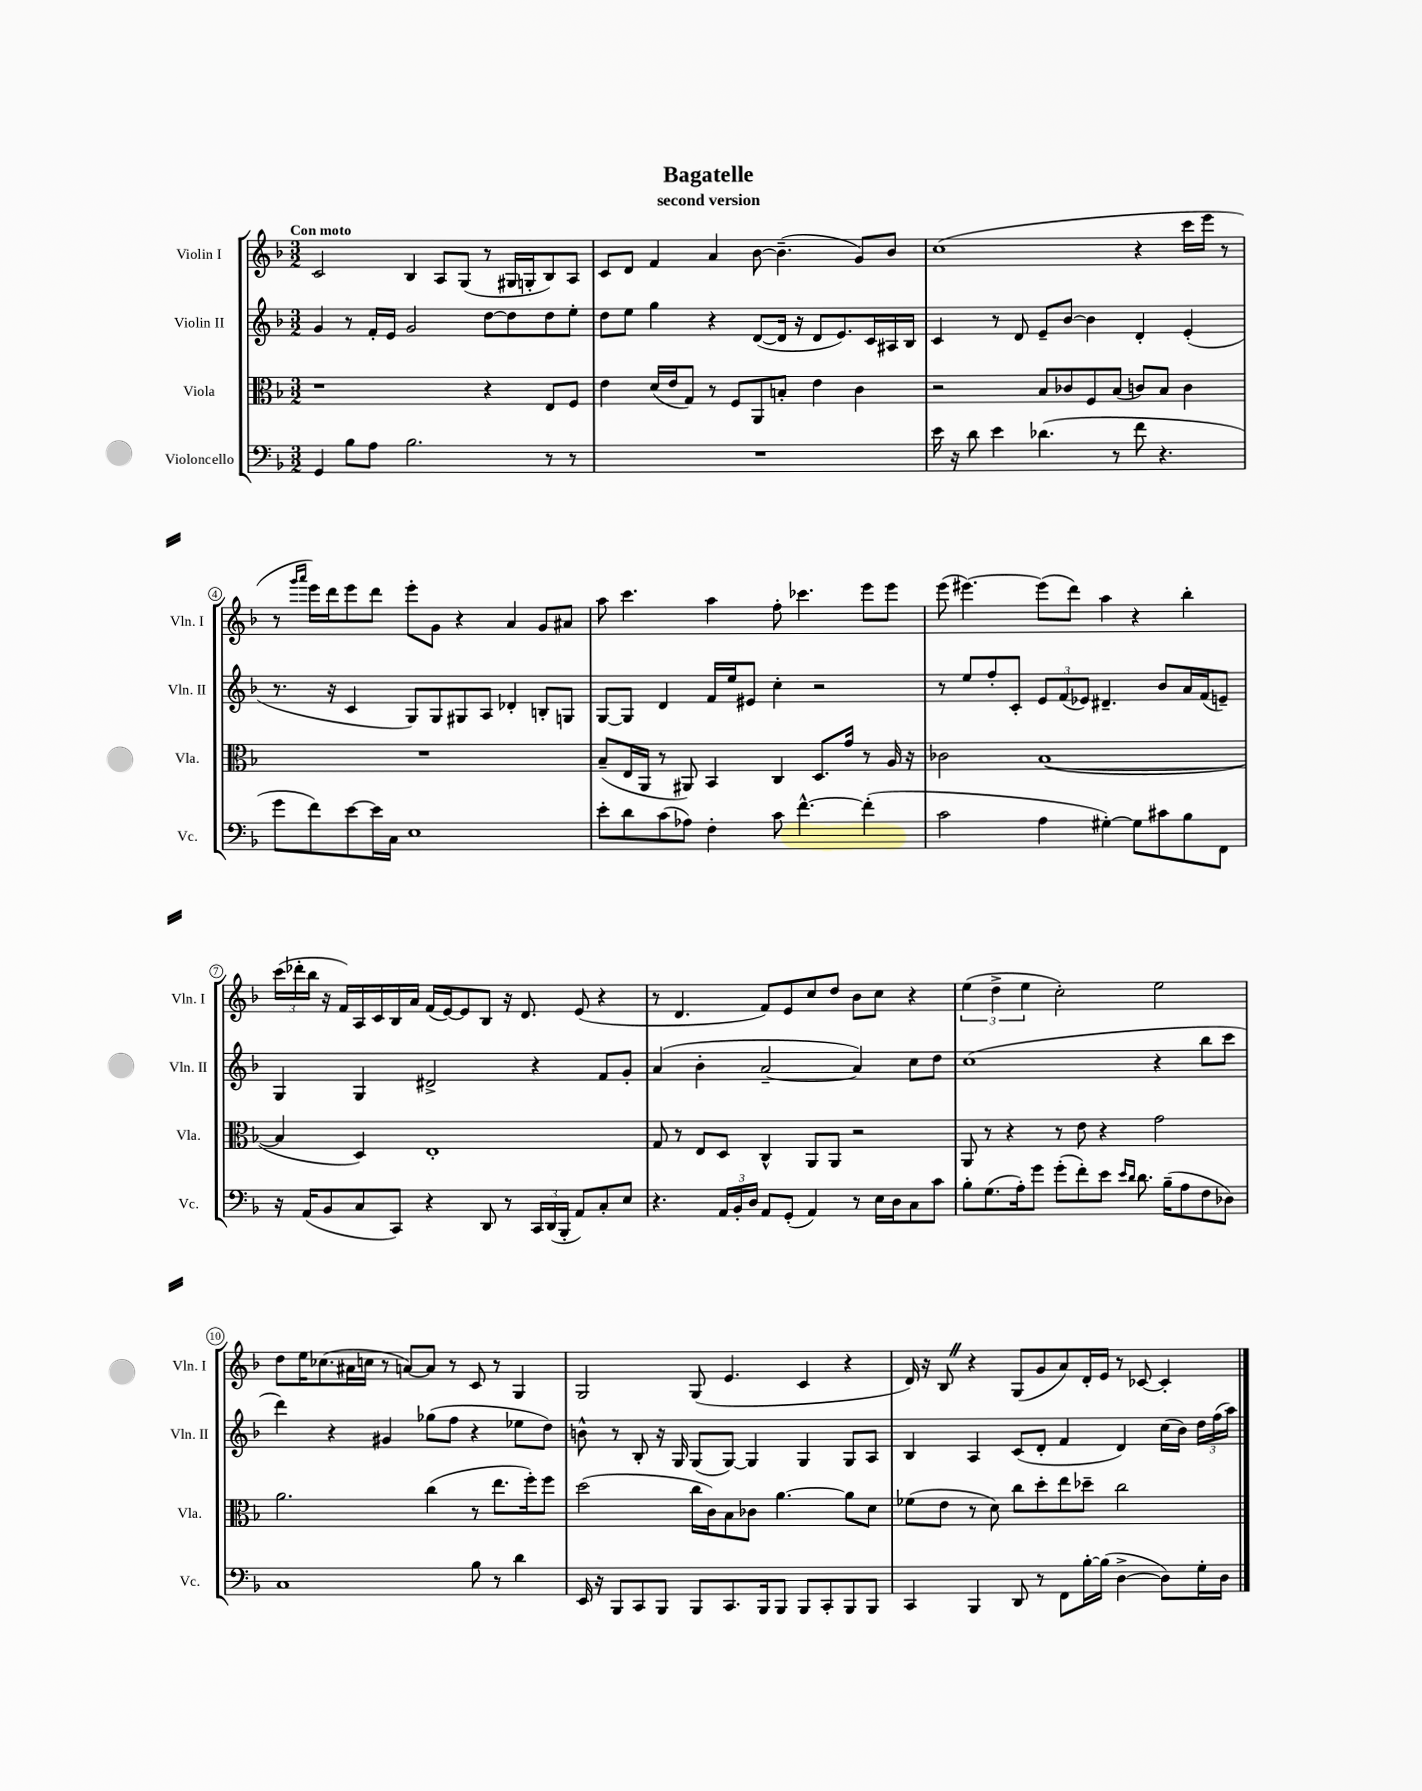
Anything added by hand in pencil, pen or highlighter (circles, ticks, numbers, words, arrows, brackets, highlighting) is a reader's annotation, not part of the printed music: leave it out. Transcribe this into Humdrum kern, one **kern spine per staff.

**kern	**kern	**kern	**kern
*staff4	*staff3	*staff2	*staff1
*clefF4	*clefC3	*clefG2	*clefG2
*k[b-]	*k[b-]	*k[b-]	*k[b-]
*M3/2	*M3/2	*M3/2	*M3/2
4GG	1r	4g	2c
8B-	.	8r	.
8A	.	16f'	.
.	.	16e	.
2.B-	.	2g	4B-
.	.	.	8A
.	.	.	(8G
.	4r	[8dd	8r
.	.	8dd]	16G#
.	.	.	16G'
8r	8E	8dd	8B-)
8r	8F	8ee'	8A
=	=	=	=
1.r	4e	8dd	8c
.	.	8ee	8d
.	(16d	4gg	4f
.	16e	.	.
.	8G)	.	.
.	8r	4r	4a
.	8F	.	.
.	8AA	([8d	[8b-
.	8B'	16d]	(4.b-~]
.	.	16r	.
.	4e	8d	.
.	.	8.e)	.
.	4c	.	8g)
.	.	16c	.
.	.	16A#	8b-
.	.	16B-	.
=	=	=	=
16e	2r	4c	(1cc
16r	.	.	.
8d	.	.	.
4e	.	8r	.
.	.	8d	.
(4.d-	8B-	8e~	.
.	8c-	[8b-	.
.	8F	4b-]	.
8r	(8B-	.	.
8f	8c)	4d'	4r
4.r	8B-	.	.
.	4c	(4e'	16ccc
.	.	.	16eee
.	.	.	8r
=	=	=	=
8g	1.r	8.r	8r
.	.	.	16qqggg
.	.	.	16qqaaa
8f)	.	.	16eee)
.	.	16r	16ddd
[8e	.	4c	8eee
16e]	.	.	8ddd
16C	.	.	.
1E	.	8G)	8eee'
.	.	8G	8g
.	.	8G#	4r
.	.	8A	.
.	.	4d-'	4a
.	.	8B'	8g
.	.	8G	8a#
=	=	=	=
8e'	(8B-~	[8G	8aa
8d	16E	8G]	4.ccc
.	16AA	.	.
(8c	8r	4d	.
8A-)	8AA#)	.	.
4F'	4BB-	16f	4aa
.	.	16ee	.
.	.	8e#	.
8c	4C	4cc'	8ff'
[4.f^^	.	.	4.ccc-
.	8.D	2r	.
.	16g	.	.
(4f']	8r	.	8eee
.	16A	.	8eee
.	16r	.	.
=	=	=	=
2c	2c-	8r	(8eee
.	.	8ee	[4.eee#)
.	.	8ff'	.
.	.	8c'	.
4A	([1B-	12e	(8eee#]
.	.	(12f	.
.	.	.	8ddd)
.	.	12e-)	.
[4G#')	.	4.d#~	4aa
8G#]	.	.	4r
8c#	.	8b-	.
8B-	.	16a	4bb-'
.	.	(16f	.
8FF	.	8e~)	.
=	=	=	=
16r	4B-]	4G	(24ccc
.	.	.	24ddd-'
(16AA	.	.	.
.	.	.	24bb-
8BB-	.	.	16r
.	.	.	16f)
8C	4D)	4G	16A
.	.	.	16c
8CC)	.	.	16B-
.	.	.	16a
4r	1E'	2d#^	(16f
.	.	.	[16e)
.	.	.	8e]
8DD	.	.	8B-
8r	.	.	16r
.	.	.	8.d
24CC	.	4r	.
(24DD	.	.	.
24BBB-'	.	.	.
8AA)	.	.	(8e
8C'	.	8f	4r
8E	.	8g'	.
=	=	=	=
4.r	8G	(4a	8r
.	8r	.	4.d
.	8E	4b-'	.
24AA	8D	.	.
24BB-'	.	.	.
24D	.	.	.
8AA	4C^^	[2a~	8f)
(8GG'	.	.	8e
4AA)	8AA	.	8cc
.	8AA	.	8dd
8r	2r	4a])	8b-
16E	.	.	8cc
16D	.	.	.
8C	.	8cc	4r
8c	.	8dd	.
=	=	=	=
8B-'	8AA	(1cc	(6ee
(8.G	8r	.	.
.	.	.	6dd^
.	4r	.	.
16A')	.	.	.
.	.	.	6ee
8g	.	.	.
(8g'	8r	.	2cc')
8f')	8e	.	.
8e	4r	.	.
16qqe	.	.	.
16qqd	.	.	.
8.d	.	.	.
.	2g	4r	2ee
(16B-~	.	.	.
8A	.	.	.
8F	.	8bb-	.
8D-)	.	8ccc	.
=	=	=	=
1C	2.a	4ddd)	8dd
.	.	.	16ee
.	.	.	(8.cc-
.	.	4r	.
.	.	.	16a#
.	.	.	16cc
.	.	4g#	8r
.	.	.	[8a)
.	(4cc	(8gg-	8a]
.	.	8ff	8r
8B-	8r	4r	8c
8r	8.ee	.	8r
4d	.	8ee-	4G
.	16ff')	.	.
.	8ff	8dd)	.
=	=	=	=
16EE	(2dd	8b^^	2G
16r	.	.	.
8BBB-	.	8r	.
8CC	.	8B-'	.
8BBB-	.	16r	.
.	.	16G	.
8BBB-	16cc	(8G	(8G
.	16c)	.	.
8.CC	8B-	[8G)	4.e
.	8c-	4G]	.
16BBB-	.	.	.
8BBB-	[4.a	.	.
8BBB-	.	4G	4c
8CC'	.	.	.
8BBB-	8a]	8G	4r
8BBB-	8d	8A	.
=	=	=	=
4CC	(8f-	4B-	16d)
.	.	.	16r
.	8e	.	8B-
4BBB-	8r	4A	4r
.	8d)	.	.
8DD	8cc	(8c	(8G
8r	8dd'	8d'	8g
8FF	8ee	4f	8a)
[16B-'	8dd-~	.	16d'
(16B-]	.	.	16e
[4D^	2cc	4d)	8r
.	.	.	[8c-
8D])	.	(16cc	4c-']
.	.	16b-)	.
16G'	.	24dd	.
.	.	(24ff	.
16D	.	.	.
.	.	24aa)	.
==	==	==	==
*-	*-	*-	*-
